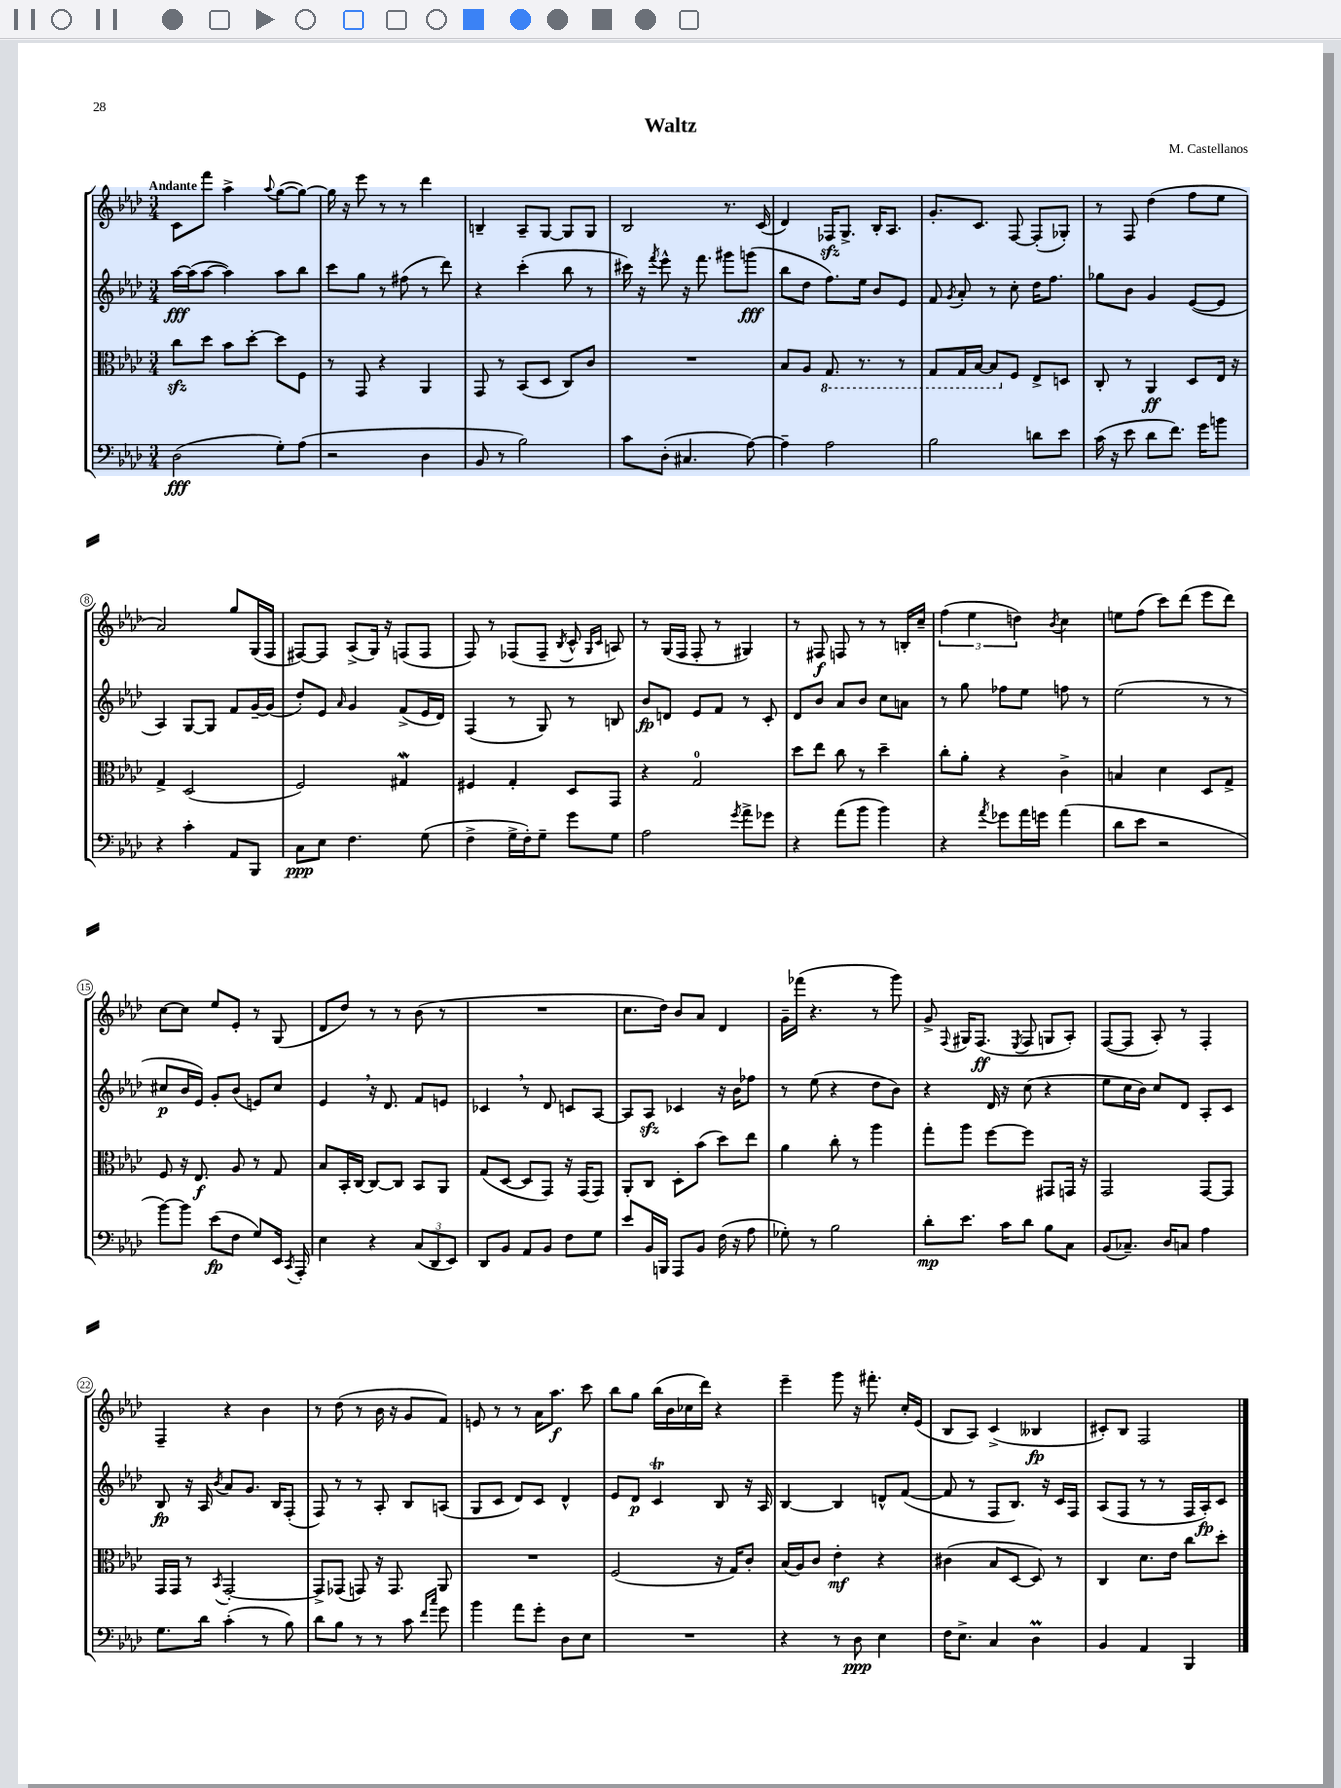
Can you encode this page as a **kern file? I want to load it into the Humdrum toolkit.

**kern	**kern	**kern	**kern
*staff4	*staff3	*staff2	*staff1
*clefF4	*clefC3	*clefG2	*clefG2
*k[b-e-a-d-]	*k[b-e-a-d-]	*k[b-e-a-d-]	*k[b-e-a-d-]
*M3/4	*M3/4	*M3/4	*M3/4
(2D-\	8cc\L	[16aa-\LL	8c\L
.	.	(16aa-\]J	.
.	8dd-\J	[8aa-\J	8fff\J
.	8b-\L	4aa-\])	4aa-^\
.	[8dd-'\J	.	.
.	.	.	8qqaa-/
8G'\L)	8dd-\]L	8aa-\L	([8gg\L
(8A-\J	8F\J	8bb-\J	8gg\_J)
=	=	=	=
2r	8r	8ccc\L	16gg\]
.	.	.	16r
.	8GG/	8gg\J	8eee-\
.	4r	8r	8r
.	.	(8ff#\	8r
4D-\	4AA-/	8r	4ddd-\
.	.	8ddd-\)	.
=	=	=	=
8BB-/	8GG/	4r	4B~/
8r	8r	.	.
2B-\)	(8BB-/L	(4ccc'\	8A-~/L
.	8D-/J	.	[8G/J
.	8C/L)	8bb-\	8G/]L
.	8c/J	8r	8G/J
=	=	=	=
8c\L	2.r	16ccc#\)	2B-/
.	.	16r	.
.	.	8qfff/	.
(8D-'\J	.	8eee-^^\	.
4.C#/	.	16r	.
.	.	8.fff\	.
.	.	8ggg#\L	8.r
[8A-\)	.	(8ggg\J	.
.	.	.	(16c/
=	=	=	=
4A-~\]	8B-/L	8bb-\L	4d-/)
.	8A-/J	8dd-\J	.
2A-\	8.GG/	8.ff\L)	16F-/LK
.	.	.	8.G^/J
.	8.r	16ee-\Jk	.
.	.	8b-/L	16B-'/LK
.	.	.	8.A-/J
.	8r	8e-/J	.
=	=	=	=
2B-\	8GG/L	8f/	8.g'/L
.	.	8qg/	.
.	16GG/L	8a-'/	.
.	[16BB-/JJ	.	8.c/J
.	8BB-/]L	8r	.
.	8F/J	8cc'\	[8F/
8d\L	8E-^/L	16dd-\LK	(8F'/]L
.	.	8.ff\J	.
8e-\J	8D/J	.	8G-'/J)
=	=	=	=
(16c\	8C'/	8gg-\L	8r
16r	.	.	.
8e-\	8r	8b-\J	8F/
8d-\L	4AA-/	4g/	(4dd-\
8.f\J)	.	.	.
.	8D-/L	([8e-/L	8ff\L
16g\LK	.	.	.
8b\J	16E-/Jk	8e-/]J	8ee-\J
.	16r	.	.
=	=	=	=
4r	4G^/	4A-/)	2a-/)
4c'\	(2D-/	[8G/L	.
.	.	8G/]J	.
8AA-/L	.	8f/L	8gg/L
8BBB-/J	.	[16g~/L	(16G/L
.	.	(16g/]JJ	16F/JJ
=	=	=	=
8C\L	2F/)	8dd-'/L)	[8F#/L)
8E-\J	.	8e-/J	8F#/]J
.	.	16qqa-/	.
4.F\	.	4g/	(8A-^/L
.	.	.	16G/Jk)
.	.	.	16r
.	4G#/	(8f^/L	(8F/L
(8G\	.	16e-/L	8F/J
.	.	16d-/JJ)	.
=	=	=	=
4F^\	4F#/	(4F/	8F/)
.	.	.	8r
16G^\LL	4G'/	8r	(8F-/L
16F'\J)	.	.	.
8G~\J	.	8G/)	8F-~/J
.	.	.	8qB-/
8g\L	8D-/L	8r	8c^^/
.	.	.	16qqG/LL
.	.	.	16qqc/JJ
8G\J	8GG/J	8B/	8A/)
=	=	=	=
2A-\	4r	8b-/L	8r
.	.	8d/J	(16G/LL
.	.	.	16F/JJ
.	2G/	8e-/L	8F'/
.	.	8f/J	8r
8qg/	.	.	.
8a-^\L	.	8r	4G#/)
8g-\J	.	8c'/	.
=	=	=	=
4r	8dd-\L	8d-/L	8r
.	8ee-\J	8b-/J	8F#/
(8a-\L	8cc\	8a-/L	8F/
8b-\J	8r	8b-/J	8r
4b-\)	4dd-~\	8cc\L	8r
.	.	8a\J	16B'/LL
.	.	.	16cc~/JJ
=	=	=	=
4r	8cc'\L	8r	(6ff\
.	8a-'\J	8gg\	.
.	.	.	6ee-\
8qa-/	.	.	.
8g-\L	4r	8ff-\L	.
.	.	.	6dd\)
16a-\L	.	8ee-\J	.
16g\JJ	.	.	.
.	.	.	8qb-/
(4a-\	4c^\	8ff\	4cc\
.	.	8r	.
=	=	=	=
8d-\L	4B/	(2ee-\	8ee\L
8e-\J	.	.	(8ff\J
2r	4d-\	.	8ccc\L)
.	.	.	(8ddd-\J
.	8D-/L	8r	8eee-\L
.	8G^/J	8r	8ddd-\J)
=	=	=	=
[8b-\L)	8F/	8cc#/L	[8cc\L
8b-\]J	16r	16b-/L	8cc\]J
.	8.E-/	16e-/JJ)	.
(8e-\L	.	8g'/L	8ee-/L
8F\J	8A-/	(8b-/J	8e-'/J
8G/L)	8r	8e/L)	8r
16EE-/Jk	8G/	8cc#/J	(8G/
8qCC/	.	.	.
16AAA-'/	.	.	.
=	=	=	=
4E-\	8B-/L	4e-/	8d-/L
.	16BB-'/L	.	8dd-/J)
.	[16C/JJ	.	.
4r	8C/_L	16r	8r
.	.	8.d-/	.
.	8C/]J	.	8r
(12C/L	8BB-/L	8f/L	(8b-\
12DD-/	.	.	.
.	8AA-/J	8e/J	8r
12EE-/J)	.	.	.
=	=	=	=
8DD-/L	(8G/L	4c-/	2.r
8BB-/J	[8D-/J	.	.
8AA-/L	8D-/]L	8r	.
8BB-/J	8GG/J)	8d-/	.
8F\L	16r	8c/L	.
.	(16GG/LK	.	.
8G\J	8GG/J)	[8A-/J	.
=	=	=	=
8e-/L	8AA-'/L	8A-/]L	8.cc\L
16BB-/L	8C/J	8A-/J	.
16BBB/JJ	.	.	16dd-\Jk)
8AAA-/L	8D-'\L	4c-/	8b-/L
8BB-/J	(8b-\J	.	8a-/J
(16F\	8dd-\L)	16r	4d-/
16r	.	16b-\LK	.
8A-\	8ee-\J	8ff-\J	.
=	=	=	=
8G-'\)	4a-\	8r	16g~\LL
.	.	.	(16fff-\JJ
8r	.	(8ee-\	4.r
2B-\	8cc'\	4r	.
.	8r	.	.
.	4aa-\	8dd-\L	8r
.	.	8b-\J)	8ggg\)
=	=	=	=
8d-'\L	8gg'\L	4r	8g^/
.	.	.	8qqF/
8.e-\J	8aa-\J	.	16G#/LK
.	.	.	(8.F/J
.	[8ff\L	16d-/	.
16c\LK	.	16r	.
.	.	.	8qE-/
8d-\J	8ff\]J	(8cc\	8F/
8B-\L	8GG#/L	4r	8G/L
8C\J	16GG/Jk	.	8A-'/J)
.	16r	.	.
=	=	=	=
(8BB-/L	2GG/	8ee-\L	([8F/L
8.C-~/J)	.	16cc\L	8F/]J
.	.	16b-\JJ)	.
.	.	8cc/L	8A-'/)
16D-/LK	.	.	.
8C/J	.	8d-/J	8r
4A-\	[8GG/L	8A-'/L	4F'/
.	8GG/]J	8c/J	.
=	=	=	=
8.G\L	16GG/LL	8B-/	4F~/
.	16GG/JJ	.	.
.	8r	16r	.
16d-\Jk	.	16A-/	.
.	8qBB-/	8qb-/	.
(4c'\	[2GG'/	8a-/L	4r
.	.	8.g/J	.
8r	.	.	4b-\
.	.	16B-/LK	.
8B-\)	.	(8F'/J	.
=	=	=	=
8d-\L	8GG^/]L	8F/)	8r
8B-\J	(8GG-/J	8r	(8dd-\
8r	8GG/)	8r	8r
8r	16r	8A-'/	16b-\
.	8.GG/	.	16r
8c\	.	8B-/L	8g/L
16qqf/LL	.	.	.
16qqcc/JJ	.	.	.
8g\	8AA-/	(8A/J	8f/J)
=	=	=	=
4b-\	2.r	8G/L	8e/
.	.	8c/J	8r
8a-\L	.	8d-/L)	8r
8g'\J	.	8c/J	16a-\LK
.	.	.	8.aa-\J
8D-\L	.	4d-^^/	.
8E-\J	.	.	8ccc\
=	=	=	=
2.r	(2F/	8e-/L	8bb-\L
.	.	8d-/J	8gg\J
.	.	4c/	(16bb-\LL
.	.	.	16b-\
.	.	.	16cc-\
.	.	.	16ddd-\JJ)
.	16r	8B-/	4r
.	16G/LK)	.	.
.	8c'/J	16r	.
.	.	16A-/	.
=	=	=	=
4r	(16B-/LL	[4B-/	4eee-~\
.	16A-/J)	.	.
.	8c/J	.	.
8r	4e-'\	4B-/]	8ggg\
8D-\	.	.	16r
.	.	.	8.fff#'\
4E-\	4r	8d^^/L	.
.	.	([8f/J	16cc'/LL
.	.	.	(16e-/JJ
=	=	=	=
16F\LK	(4c#\	8f/]	8B-/L
8.E-^\J	.	.	.
.	.	8r	8A-/J)
4C/	8B-/L	8F/L	(4c^/
.	[8D-/J	8.B-/J)	.
4D-\	8D-/])	.	4B--/
.	.	16r	.
.	8r	16c/LL	.
.	.	16F/JJ	.
=	=	=	=
4BB-/	4C/	(8A-/L	8c#'/L)
.	.	8F/J	8B-/J
4AA-/	8.d-\L	8r	2F/
.	.	8r	.
.	16e-\Jk	.	.
4BBB-/	8cc\L	16F/LL	.
.	.	16A-'/J)	.
.	8dd-'\J	8c/J	.
==	==	==	==
*-	*-	*-	*-
